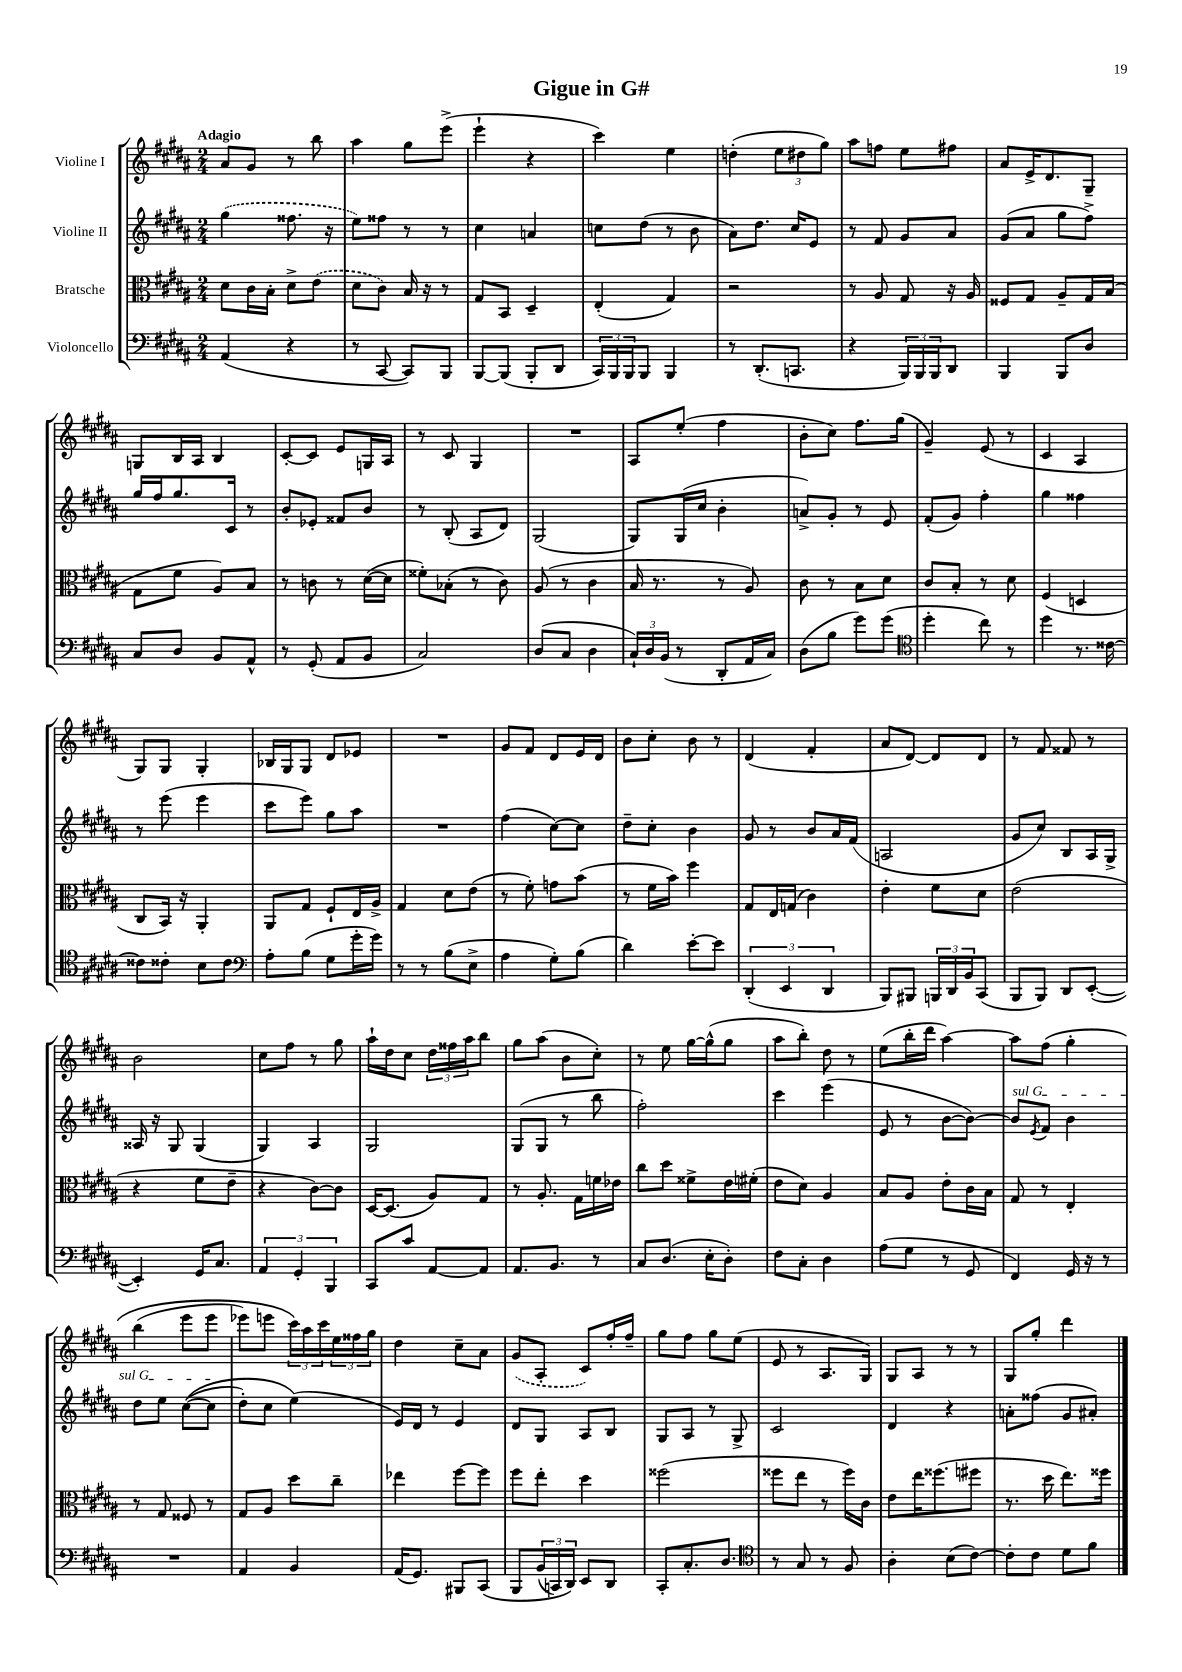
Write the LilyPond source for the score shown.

\header { title = "Gigue in G#" }
<<
\new StaffGroup <<
\new Staff = "s0" \with { instrumentName = "Violine I" } {
    \clef treble \key b \major \numericTimeSignature \time 2/4 \tempo "Adagio"
    ais'8 gis'8 r8 b''8 |
    ais''4 gis''8 e'''8->( |
    e'''4-! r4 |
    cis'''4) e''4 |
    d''4-.( \tuplet 3/2 { e''8 dis''8 gis''8) } |
    ais''8 f''8 e''8 fis''8 |
    ais'8 e'16-> dis'8. gis8-- |
    g8 b16 ais16 b4 |
    cis'8~-. cis'8 e'8 g16 ais16 |
    r8 cis'8 gis4 |
    R2 |
    ais8 e''8-.( fis''4 |
    b'8-. cis''8) fis''8. gis''16( |
    gis'4--) e'8( r8 |
    cis'4 ais4 |
    gis8) gis8 gis4-. |
    bes16 gis16 gis8 dis'8 ees'8 |
    R2 |
    gis'8 fis'8 dis'8 e'16 dis'16 |
    b'8 cis''8-. b'8 r8 |
    dis'4( fis'4-. |
    ais'8 dis'8~) dis'8 dis'8 |
    r8 fis'8 fisis'8 r8 |
    b'2 |
    cis''8 fis''8 r8 gis''8 |
    ais''16-! dis''16 cis''8 \tuplet 3/2 { dis''16 fisis''16 ais''16 } b''8 |
    gis''8 ais''8( b'8 cis''8-.) |
    r8 e''8 gis''16~ gis''16-^( gis''8 |
    ais''8 b''8-.) dis''8 r8 |
    e''8( b''16-. dis'''16 ais''4~) |
    ais''8 fis''8\( gis''4-. |
    b''4( e'''8 e'''8 |
    ees'''8) e'''8 \tuplet 3/2 { cis'''16\) ais''16 cis'''16 } \tuplet 3/2 { e''16 fisis''16 gis''16 } |
    dis''4 cis''8-- ais'8 |
    \once \slurDashed gis'8( ais8-. cis'8) fis''16-. fis''16-- |
    gis''8 fis''8 gis''8 e''8( |
    e'8 r8 ais8. gis16) |
    gis8 ais8 r8 r8 |
    gis8 gis''8-. dis'''4 \bar "|." |
}
\new Staff = "s1" \with { instrumentName = "Violine II" } {
    \clef treble \key b \major \numericTimeSignature \time 2/4
    \once \slurDashed gis''4( fisis''8. r16 |
    e''8) fisis''8 r8 r8 |
    cis''4 a'4 |
    c''8 dis''8( r8 b'8 |
    ais'8) dis''8. cis''16 e'8 |
    r8 fis'8 gis'8 ais'8 |
    gis'8( ais'8 gis''8 fis''8->) |
    gis''16 fis''16 gis''8. cis'16 r8 |
    b'8-. ees'8-. fisis'8 b'8 |
    r8 b8-.( ais8 dis'8) |
    gis2( |
    gis8) gis16( cis''16 b'4-. |
    a'8->) gis'8-. r8 e'8 |
    fis'8-.( gis'8) fis''4-. |
    gis''4 fisis''4 |
    r8 e'''8( e'''4 |
    cis'''8 e'''8) gis''8 ais''8 |
    R2 |
    fis''4( cis''8~) cis''8 |
    dis''8-- cis''8-. b'4 |
    gis'8 r8 b'8 ais'16 fis'16( |
    a2 |
    gis'8 cis''8) b8 ais16 gis16-> |
    aisis16 r16 gis8 gis4( |
    gis4) ais4 |
    gis2 |
    gis8( gis8 r8 b''8 |
    fis''2-.) |
    cis'''4 e'''4( |
    e'8 r8 b'8~ b'8~) |
    \once \override TextSpanner.bound-details.left.text = \markup { \italic "sul G" } b'8\startTextSpan \acciaccatura { e'8 } fis'8 b'4 |
    dis''8 e''8 cis''8~(\( cis''8\stopTextSpan |
    dis''8-.) cis''8 e''4(\) |
    e'16) dis'16 r8 e'4 |
    dis'8 gis8 ais8 b8 |
    gis8 ais8 r8 gis8-> |
    cis'2 |
    dis'4 r4 |
    a'8-. fisis''8( gis'8 ais'8-.) \bar "|." |
}
\new Staff = "s2" \with { instrumentName = "Bratsche" } {
    \clef alto \key b \major \numericTimeSignature \time 2/4
    dis'8 cis'16 b16-. dis'8-> \once \slurDashed e'8( |
    dis'8 cis'8) b16 r16 r8 |
    gis8 b,8 dis4-- |
    e4-.( gis4) |
    r2 |
    r8 ais8 gis8 r16 ais16 |
    fisis8 gis8 ais8-- gis16 b16( |
    gis8 fis'8 ais8) b8 |
    r8 c'8 r8 dis'16~( dis'16 |
    fisis'8-.) bes8-.( r8 cis'8) |
    ais8( r8 cis'4 |
    b16 r8. r8 ais8) |
    cis'8 r8 b8 dis'8 |
    cis'8 b8-. r8 dis'8 |
    fis4( d4 |
    cis8 b,16) r16 ais,4-. |
    ais,8 gis8 fis8-! e16 ais16-> |
    gis4 dis'8 e'8( |
    r8 fis'8-.) g'8 b'8( |
    r8 fis'16 b'16) fis''4 |
    gis8 e16 g16( cis'4) |
    e'4-. fis'8 dis'8 |
    e'2( |
    r4 fis'8 e'8-- |
    r4 cis'8~) cis'8 |
    dis16~ dis8.( ais8) gis8 |
    r8 ais8.-. gis16 f'16 ees'16 |
    cis''8 dis''8 fisis'8-> e'16 fis'16-.( |
    e'8 dis'8) ais4 |
    b8 ais8 e'8-. cis'16 b16 |
    gis8 r8 e4-. |
    r8 gis8 fisis8 r8 |
    gis8 ais8 dis''8 cis''8-- |
    ees''4 fis''8~ fis''8 |
    fis''8 e''8-. dis''4 |
    fisis''2( |
    fisis''8 e''8 r8 fisis''16) cis'16 |
    e'8 e''16 fisis''8.( fis''8 |
    r8. dis''16 e''8.) fisis''16 \bar "|." |
}
\new Staff = "s3" \with { instrumentName = "Violoncello" } {
    \clef bass \key b \major \numericTimeSignature \time 2/4
    ais,4( r4 |
    r8 cis,8~ cis,8) b,,8 |
    b,,8~ b,,8( b,,8-. dis,8 |
    \tuplet 3/2 { cis,16) b,,16 b,,16 } b,,8 b,,4 |
    r8 dis,8.-.( c,8. |
    r4 \tuplet 3/2 { b,,16) b,,16 b,,16 } dis,8 |
    b,,4 b,,8 dis8 |
    cis8 dis8 b,8 ais,8-^ |
    r8 gis,8-.( ais,8 b,8 |
    cis2) |
    dis8( cis8 dis4 |
    \tuplet 3/2 { cis16-!) dis16 b,16( } r8 dis,8-. ais,16 cis16) |
    dis8( b8 gis'8) gis'8( |
    \clef tenor dis''4-. cis''8) r8 |
    dis''4 r8. cisis'16~ |
    cisis'8 cisis'8-. b8 cisis'8 |
    \clef bass ais8-. b8( gis8 gis'16-. gis'16) |
    r8 r8 b8( e8-> |
    ais4 gis8-.) b8( |
    dis'4) e'8~-. e'8 |
    \tuplet 3/2 { dis,4-.( e,4 dis,4 } |
    b,,8) bis,,8 \tuplet 3/2 { b,,16 dis,16 b,16 } cis,8( |
    b,,8 b,,8) dis,8 e,8~-.( |
    e,4-.) gis,16 cis8. |
    \tuplet 3/2 { ais,4 gis,4-. b,,4 } |
    cis,8 cis'8 ais,8~ ais,8 |
    ais,8. b,8. r8 |
    cis8 dis8.( e16-. dis8-.) |
    fis8 cis8-. dis4 |
    ais8( gis8 r8 gis,8 |
    fis,4) gis,16 r16 r8 |
    R2 |
    ais,4 b,4 |
    ais,16( gis,8.) bis,,8 cis,8\( |
    b,,8 \tuplet 3/2 { b,16( c,16) dis,16\) } e,8 dis,8 |
    cis,8-. cis8.-. dis8. |
    \clef tenor r8 gis8 r8 fis8 |
    ais4-. b8( cis'8~) |
    cis'8-. cis'8 dis'8 fis'8 \bar "|." |
}
>>
>>
\layout { \context { \Score \remove "Bar_number_engraver" } }
